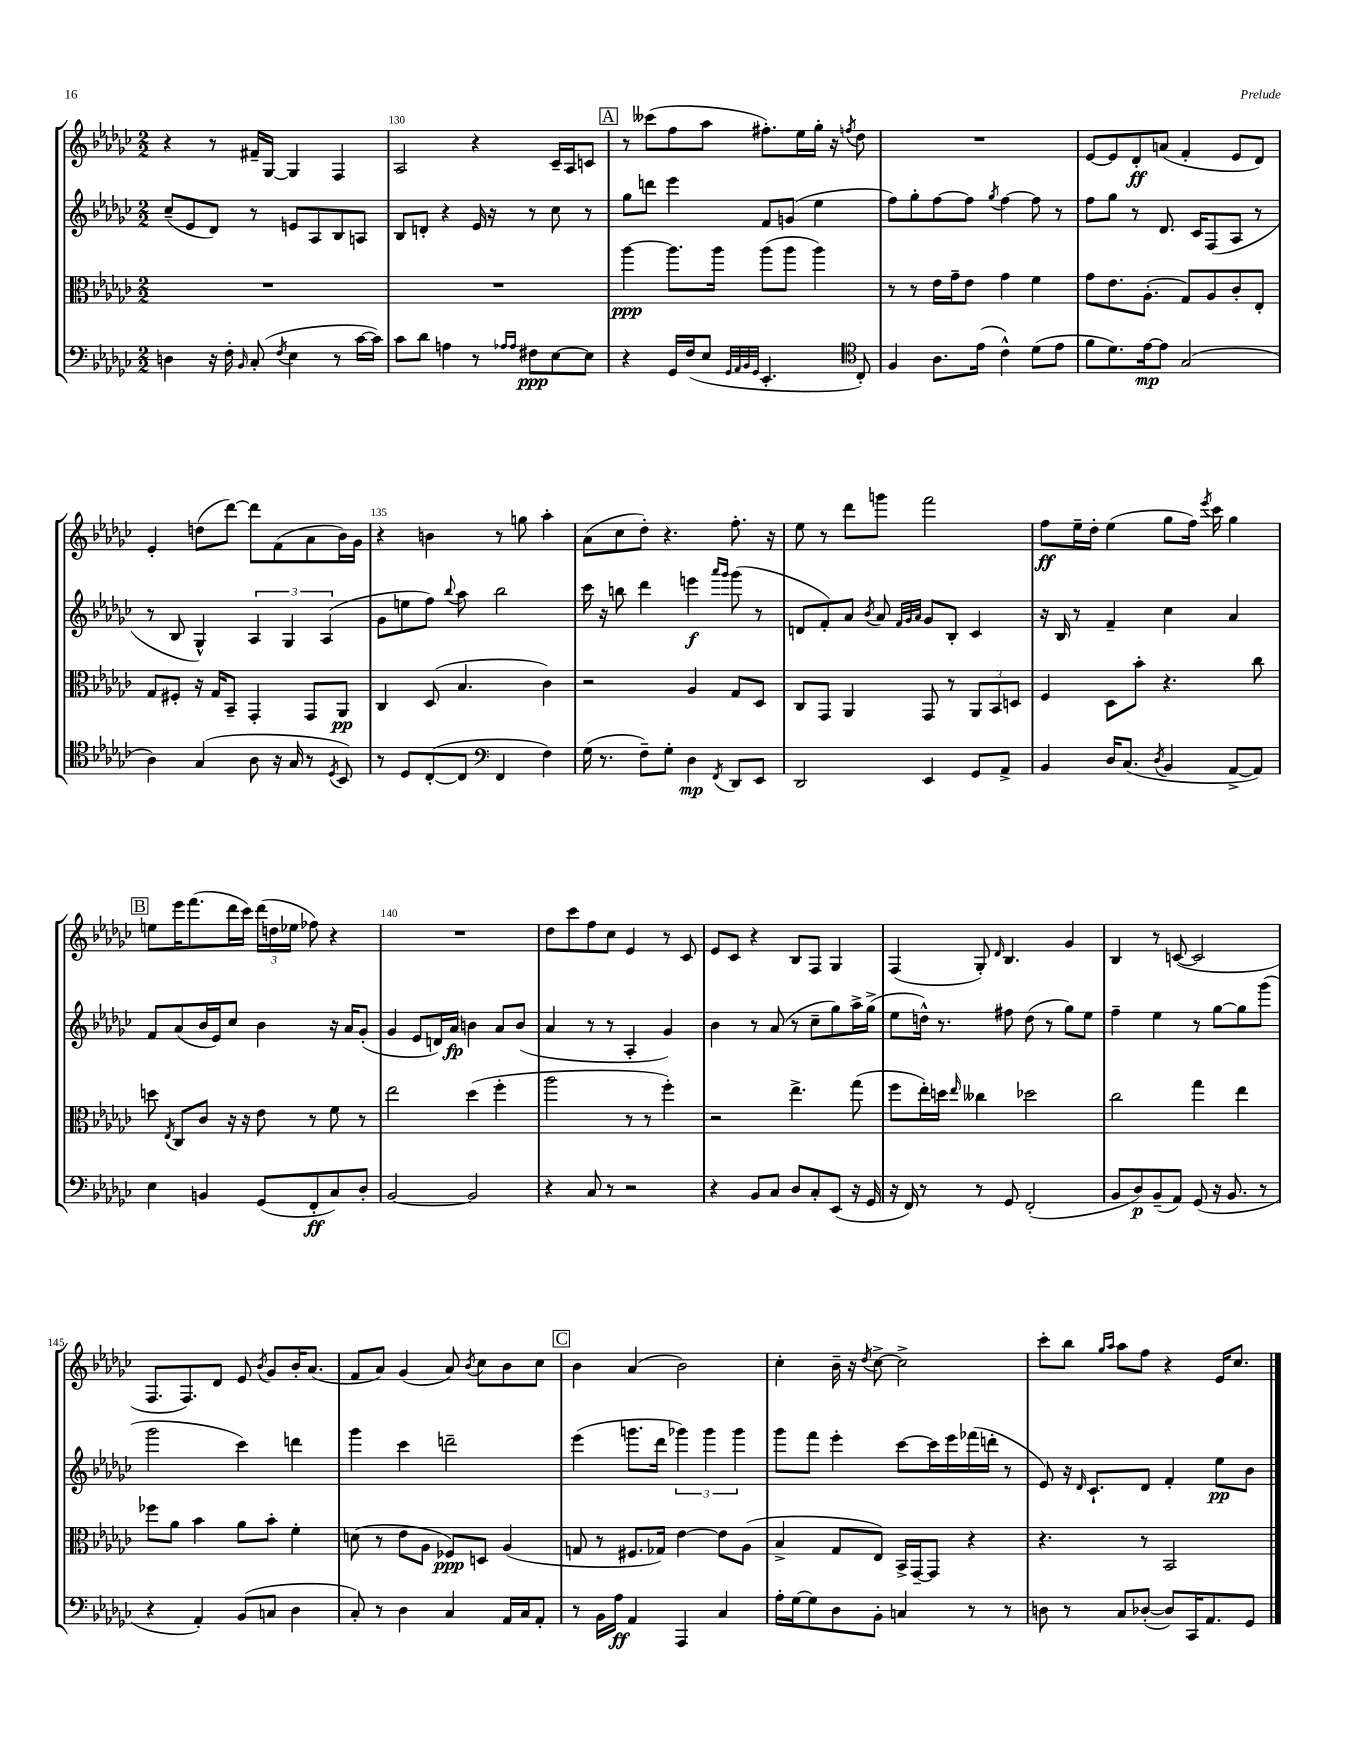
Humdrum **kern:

**kern	**kern	**kern	**kern
*staff4	*staff3	*staff2	*staff1
*clefF4	*clefC3	*clefG2	*clefG2
*k[b-e-a-d-g-c-]	*k[b-e-a-d-g-c-]	*k[b-e-a-d-g-c-]	*k[b-e-a-d-g-c-]
*M2/2	*M2/2	*M2/2	*M2/2
4D	1r	(8cc-~	4r
.	.	8e-	.
16r	.	8d-)	8r
16F'	.	.	.
16qqBB-	.	.	.
(8C-'	.	8r	16f#~
.	.	.	[16G-
8qF	.	.	.
4E-	.	8e	4G-]
.	.	8A-	.
8r	.	8B-	4F
[16c-	.	8A	.
16c-])	.	.	.
=	=	=	=
8c-	1r	8B-	2A-
8d-	.	8d'	.
4A	.	4r	.
8r	.	16e-	4r
.	.	16r	.
16qqA-	.	.	.
16qqA-	.	.	.
8F#	.	8r	.
[8E-	.	8cc-	16c-~
.	.	.	16A-
8E-]	.	8r	8c
=	=	=	=
4r	[4aa-	8gg-	8r
.	.	8ddd	(8ccc--
16GG-	8.aa-]	4eee-	8ff
(16F	.	.	.
8E-	.	.	8aa-
.	16aa-	.	.
32qqGG-	.	.	.
32qqAA-	.	.	.
32qqBB-	.	.	.
32qqGG-	.	.	.
4.EE-'	(8aa-	8f	8.ff#')
.	8aa-	(8g	.
.	.	.	16ee-
.	4aa-)	4ee-	16gg-'
.	.	.	16r
*clefC4	*	*	*
.	.	.	8qff
8C-')	.	.	8dd-
=	=	=	=
4F	8r	8ff)	1r
.	8r	8gg-'	.
8.A-	16e-	[8ff	.
.	16g-~	.	.
.	8e-	8ff]	.
(16e-	.	.	.
.	.	8qgg-	.
4c-^^)	4g-	[4ff	.
(8d-	4f	8ff]	.
8e-	.	8r	.
=	=	=	=
8f	8g-	8ff	[8e-
8.d-)	8.e-	8gg-	8e-]
.	.	8r	8d-'
[16e-	(8.A-'	.	.
8e-]	.	8.d-	(8a
(2G-	8G-)	.	4f'
.	.	16c-	.
.	8A-	(8F	.
.	8c-'	8A-	8e-
.	8E-'	8r	8d-)
=	=	=	=
4A-)	8G-	8r	4e-'
.	8F#'	8B-	.
(4G-	16r	4G-^^)	(8dd
.	16G-	.	.
.	8BB-~	.	[8ddd-)
8A-	4GG-'	6A-	8ddd-]
16r	.	.	(8f
.	.	6G-	.
16G-	.	.	.
8r	8GG-	.	8a-
.	.	(6A-	.
8qD-	.	.	.
8BB-)	8AA-	.	16b-)
.	.	.	16g-
=	=	=	=
8r	4C-	8g-	4r
8D-	.	8ee	.
([8C-'	(8D-	8ff)	4b
.	.	8qqbb-	.
8C-]	4.B-	8aa-	.
*clefF4	*	*	*
4FF	.	2bb-	8r
.	.	.	8gg
4F)	4c-)	.	4aa-'
=	=	=	=
(16G-	2r	16ccc-	(8a-
8.r	.	16r	.
.	.	8bb	8cc-
8F~)	.	4ddd-	8dd-')
8G-'	.	.	4.r
4D-	4A-	4eee	.
.	.	16qqaaa-	.
8qFF	.	16qqggg-	.
8DD-	8G-	(8ggg-	8.ff'
8EE-	8D-	8r	.
.	.	.	16r
=	=	=	=
2DD-	8C-	8d	8ee-
.	8GG-	8f')	8r
.	4AA-	8a-	8ddd-
.	.	8qb-	.
.	.	8a-	8ggg
.	.	32qqf	.
.	.	32qqg-	.
.	.	32qqa-	.
4EE-	8GG-	8g-	2fff
.	8r	8B-'	.
8GG-	12AA-	4c-	.
.	12BB-	.	.
8AA-^	.	.	.
.	12D	.	.
=	=	=	=
4BB-	4F	16r	8ff
.	.	16B-	.
.	.	8r	16ee-~
.	.	.	16dd-'
16D-	8D-	4f~	(4ee-
(8.C-	.	.	.
.	8b-'	.	.
8qD-	.	.	.
4BB-	4.r	4cc-	8gg-
.	.	.	16ff)
.	.	.	8qeee-
.	.	.	16ccc-
[8AA-^	.	4a-	4gg-
8AA-])	8cc-	.	.
=	=	=	=
4E-	8dd	8f	8ee
.	8qE-	.	.
.	8C-	(8a-	16eee-
.	.	.	(8.fff
4BB	8c-	16b-	.
.	.	16e-)	.
.	16r	8cc-	16ddd-
.	16r	.	16ccc-)
(8GG-	8e-	4b-	(24ddd-
.	.	.	24dd
.	.	.	24ee-
8FF'	8r	.	8ff-)
8C-)	8f	16r	4r
.	.	16a-	.
8D-'	8r	(8g-'	.
=	=	=	=
[2BB-	2ee-	4g-	1r
.	.	8e-	.
.	.	16d)	.
.	.	16a-	.
2BB-]	(4dd-	4b	.
.	4ff'	8a-	.
.	.	(8b	.
=	=	=	=
4r	2aa-	4a-	8dd-
.	.	.	8ccc-
8C-	.	8r	8ff
8r	.	8r	8cc-
2r	8r	4A-'	4e-
.	8r	.	.
.	4ff')	4g-)	8r
.	.	.	8c-
=	=	=	=
4r	2r	4b-	8e-
.	.	.	8c-
8BB-	.	8r	4r
8C-	.	(8a-	.
8D-	4.ee-^	8r	8B-
8C-'	.	8cc-~	8F
(8EE-	.	8gg-)	4G-
16r	(8gg-	16aa-^	.
16GG-	.	(16gg-^	.
=	=	=	=
16r	8ff	8ee-	(4F
16FF)	.	.	.
8r	16ee-')	16dd^^)	.
.	16dd	8.r	.
.	16qqee-	.	.
8r	4cc--	.	8G-')
.	.	.	16qqd-
8GG-	.	8ff#	4.B-
(2FF'	2dd-	(8dd	.
.	.	8r	.
.	.	8gg-)	4g-
.	.	8ee-	.
=	=	=	=
8BB-	2cc-	4ff~	4B-
8D-)	.	.	.
(8BB-~	.	4ee-	8r
8AA-)	.	.	([8c
(8GG-	4gg-	8r	2c]
16r	.	[8gg-	.
8.BB-	.	.	.
.	4ee-	8gg-]	.
8r	.	(8ggg-	.
=	=	=	=
4r	8ff-	2ggg-	8.F
.	8a-	.	.
.	.	.	8.F)
4AA-')	4b-	.	.
.	.	.	8d-
(8BB-	8a-	4ccc-)	8e-
.	.	.	8qb-
8C	8b-'	.	8g-
4D-	4f'	4ddd	16b-'
.	.	.	(8.a-
=	=	=	=
8C-')	(8d	4ggg-	8f
8r	8r	.	8a-)
4D-	8e-	4ccc-	(4g-
.	8A-	.	.
4C-	8F-)	2ddd~	8a-)
.	.	.	8qb-
.	8D	.	8cc-
16AA-	(4A-	.	8b-
16C-	.	.	.
8AA-'	.	.	8cc-
=	=	=	=
8r	8G	(4eee-	4b-
16BB-	8r	.	.
16A-	.	.	.
4AA-	8.F#	8.ggg	(4a-
.	16G-)	16ddd-	.
4AAA-	[4e-	6ggg-)	2b-)
.	.	6ggg-	.
4C-	8e-]	.	.
.	.	6ggg-	.
.	(8A-	.	.
=	=	=	=
16A-'	4B-^	8ggg-	4cc-'
[16G-	.	.	.
8G-]	.	8fff	.
8D-	8G-	4eee-'	16b-~
.	.	.	16r
.	.	.	8qdd-
8BB-'	8E-)	.	[8cc-^
4C	16BB-^	[8ccc-	2cc-^]
.	[16GG-~	.	.
.	8GG-]	16ccc-]	.
.	.	16eee-	.
8r	4r	(16fff-	.
.	.	16ddd'	.
8r	.	8r	.
=	=	=	=
8D	4.r	8e-)	8ccc-'
8r	.	16r	8bb-
.	.	16qqd-	.
.	.	8.c-`	.
.	.	.	16qqgg-
.	.	.	16qqaa-
8C-	.	.	8aa-
([8D-'	8r	8d-	8ff
8D-])	2BB-	4f'	4r
16CC-	.	.	.
8.AA-	.	.	.
.	.	8ee-	16e-
.	.	.	8.cc-
8GG-	.	8b-	.
==	==	==	==
*-	*-	*-	*-
